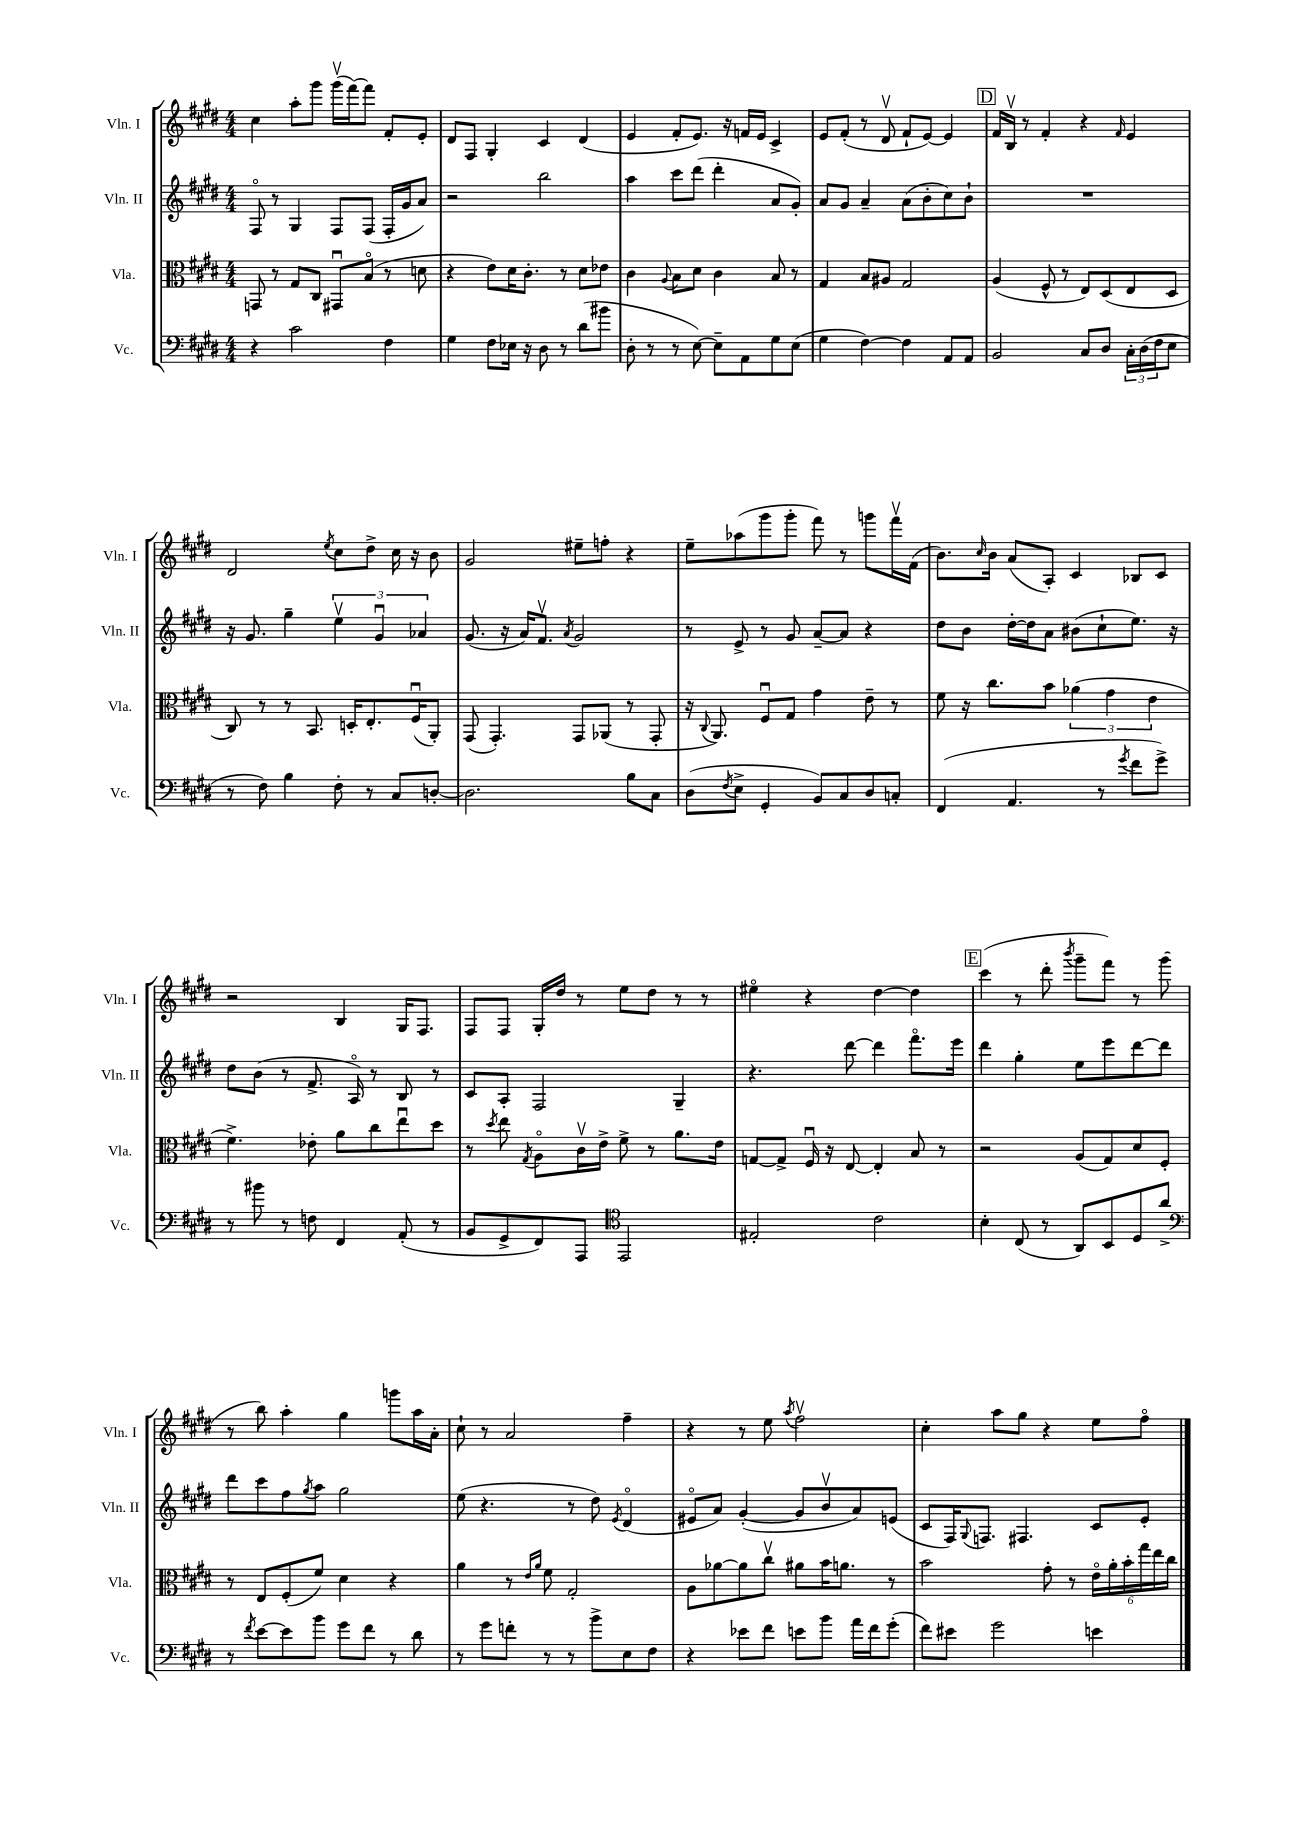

**kern	**kern	**kern	**kern
*staff4	*staff3	*staff2	*staff1
*clefF4	*clefC3	*clefG2	*clefG2
*k[f#c#g#d#]	*k[f#c#g#d#]	*k[f#c#g#d#]	*k[f#c#g#d#]
*M4/4	*M4/4	*M4/4	*M4/4
4r	8GG	8F#o	4cc#
.	8r	8r	.
2c#	8G#	4G#	8aa'
.	8C#	.	8ggg#
.	8GG#u	8F#	(16ggg#v
.	.	.	[16fff#)
.	(8Bo	(8F#	8fff#]
4F#	8r	16F#'	8f#'
.	.	16g#	.
.	8d	8a)	8e'
=	=	=	=
4G#	4r	2r	8d#
.	.	.	8F#
8F#	8e)	.	4G#'
16E-	16d#	.	.
16r	8.c#'	.	.
8D#	.	2bb	4c#
8r	8r	.	.
(8d#	8d#	.	(4d#
8b#	8e-	.	.
=	=	=	=
8D#'	4c#	4aa	4e
8r	.	.	.
.	8qqA	.	.
8r	8B	8ccc#	8f#'
[8E)	8d#	(8ddd#	8.e)
8E~]	4c#	4ddd#'	.
.	.	.	16r
8AA	.	.	16f
.	.	.	16e
8G#	8B	8a	4c#^
(8E	8r	8g#')	.
=	=	=	=
4G#	4G#	8a	8e
.	.	8g#	(8f#'
[4F#)	8B	4a~	8r
.	8A#	.	8d#v
4F#]	2G#	(8a	8f#`
.	.	8b'	[8e)
8AA	.	8cc#)	4e]
8AA	.	8b`	.
=	=	=	=
2BB	(4A	1r	16f#
.	.	.	16Bv
.	.	.	8r
.	8F#^^	.	4f#'
.	8r	.	.
8C#	8E)	.	4r
8D#	(8D#	.	.
.	.	.	16qqf#
24C#'	8E	.	4e
(24D#	.	.	.
24F#	.	.	.
8E	8D#	.	.
=	=	=	=
8r	8C#)	16r	2d#
.	.	8.g#	.
8F#)	8r	.	.
4B	8r	4gg#~	.
.	8.BB	.	.
.	.	.	8qee
8F#'	.	6eev	8cc#
.	16D'	.	.
8r	8.E'	.	8dd#^
.	.	6g#u	.
8C#	.	.	16cc#
.	(16F#u	.	16r
.	.	6a-	.
[8D'	8AA')	.	8b
=	=	=	=
2.D]	(8GG#	(8.g#	2g#
.	4.GG#')	.	.
.	.	16r	.
.	.	16a)	.
.	.	8.f#v	.
.	.	8qa	.
.	8GG#	2g#	8ee#~
.	(8AA-	.	8ff'
8B	8r	.	4r
8C#	8GG#'	.	.
=	=	=	=
(8D#	16r	8r	8ee~
.	8qqC#	.	.
.	8.AA)	.	.
8qF#	.	.	.
8E^	.	8e^	(8aa-
4GG#'	8F#u	8r	8ggg#
.	8G#	8g#	8ggg#'
8BB)	4g#	[8a~	8fff#)
8C#	.	8a]	8r
8D#	8e~	4r	8ggg
8C'	8r	.	16fff#v
.	.	.	(16f#
=	=	=	=
(4FF#	8f#	8dd#	8.b)
.	16r	8b	.
.	.	.	16qqcc#
.	8.cc#	.	16b
4.AA	.	[16dd#'	(8a
.	.	16dd#]	.
.	8b	8a	8A')
.	(6a-	(8b#	4c#
8r	.	8cc#`	.
.	6g#	.	.
8qg#	.	.	.
8f#	.	8.ee)	8B-
.	6e	.	.
8g#^)	.	.	8c#
.	.	16r	.
=	=	=	=
8r	4.f#^)	8dd#	2r
8b#	.	(8b	.
8r	.	8r	.
8F	8e-'	8.f#^	.
4FF#	8a	.	4B
.	.	16Ao)	.
.	8cc#	8r	.
(8AA'	8eeu	8B	16G#
.	.	.	8.F#
8r	8dd#	8r	.
=	=	=	=
8BB	8r	8c#	8F#
.	8qdd#	.	.
8GG#^	8ee	8A'	8F#
.	8qG#	.	.
8FF#)	8Ao	2F#	16G#'
.	.	.	16dd#
8AAA	16c#v	.	8r
.	16e^	.	.
*clefC4	*	*	*
2EE	8f#^	.	8ee
.	8r	.	8dd#
.	8.a	4G#~	8r
.	.	.	8r
.	16e	.	.
=	=	=	=
2E#'	[8G	4.r	4ee#o
.	8G^]	.	.
.	16F#u	.	4r
.	16r	.	.
.	[8E	[8ddd#	.
2c#	4E']	4ddd#]	[4dd#
.	8B	8.fff#o	4dd#]
.	8r	.	.
.	.	16eee	.
=	=	=	=
4B'	2r	4ddd#	(4ccc#
(8C#	.	4gg#'	8r
8r	.	.	8ddd#'
.	.	.	8qbbb
8AA)	(8A	8ee	8ggg#~
8BB	8G#)	8eee	8fff#)
8D#	8d#	[8ddd#	8r
8a^	8F#'	8ddd#]	(8ggg#
=	=	=	=
*clefF4	*	*	*
8r	8r	8ddd#	8r
8qf#	.	.	.
[8e	8E	8ccc#	8bb)
8e]	(8F#'	8ff#	4aa'
.	.	8qgg#	.
8b	8f#)	8aa	.
8g#	4d#	2gg#	4gg#
8f#	.	.	.
8r	4r	.	8ggg
8d#	.	.	16aa
.	.	.	16a'
=	=	=	=
8r	4a	(8ee	8cc#`
8g#	.	4.r	8r
8f'	8r	.	2a
.	16qqe	.	.
.	16qqa	.	.
8r	8f#	.	.
8r	2G#'	8r	.
8b^	.	8dd#)	.
.	.	8qe	.
8E	.	(4d#o	4ff#~
8F#	.	.	.
=	=	=	=
4r	8A	8e#o	4r
.	[8a-	8a)	.
8e-	8a-]	([4g#'	8r
8f#	8cc#v	.	8ee
.	.	.	8qaa
8e	8a#	8g#]	2ff#v
8b	16b	8bv	.
.	8.a	.	.
16a	.	8a)	.
16f#	.	.	.
(8g#'	8r	(8e	.
=	=	=	=
8f#)	2b	8c#	4cc#'
8e#	.	16F#)	.
.	.	8qqG#	.
.	.	8.F	.
2g#	.	.	8aa
.	.	4.F#	8gg#
.	8g#'	.	4r
.	8r	.	.
4e	24eo	8c#	8ee
.	24a'	.	.
.	24b'	.	.
.	24gg#	8e'	8ff#o
.	24ee	.	.
.	24cc#	.	.
==	==	==	==
*-	*-	*-	*-
